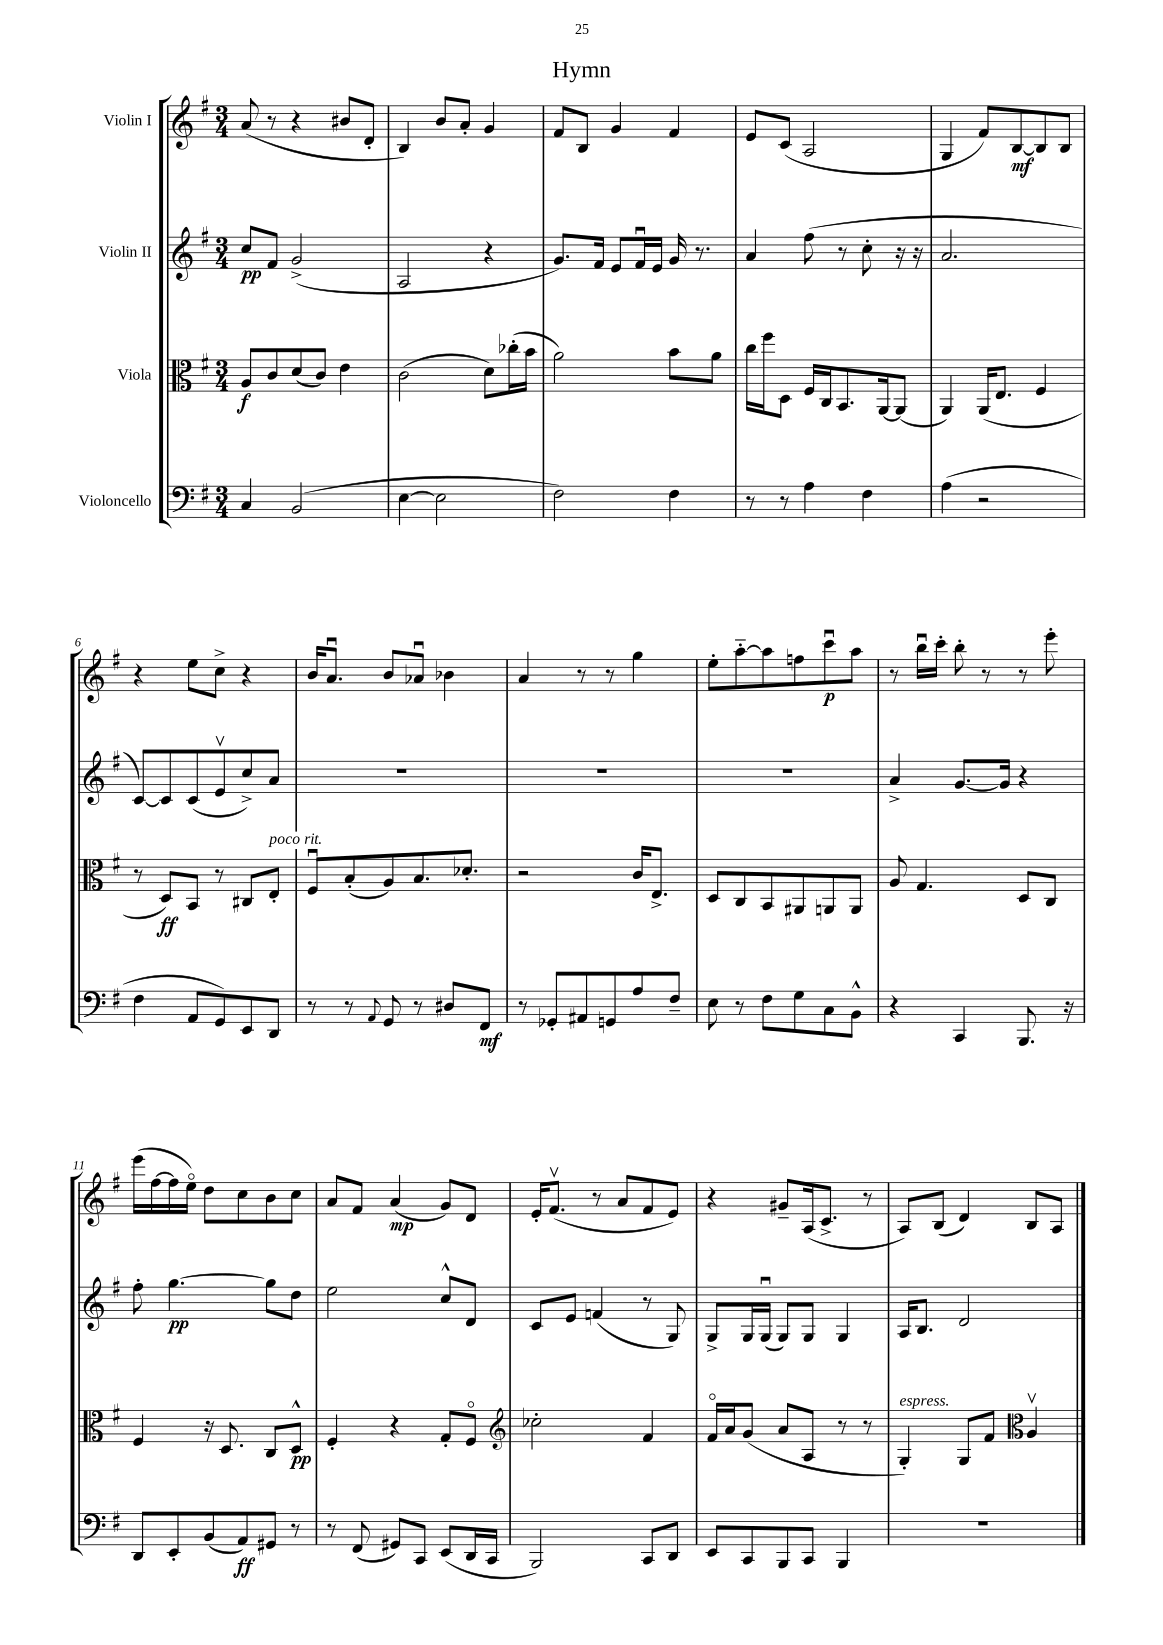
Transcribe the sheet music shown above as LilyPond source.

\header { title = "Hymn" }
<<
\new StaffGroup <<
\new Staff = "s0" \with { instrumentName = "Violin I" } {
    \clef treble \key g \major \numericTimeSignature \time 3/4
    a'8( r8 r4 bis'8 d'8-. |
    b4) b'8 a'8-. g'4 |
    fis'8 b8 g'4 fis'4 |
    e'8 c'8( a2 |
    g4 fis'8) b8~\mf b8 b8 |
    r4 e''8 c''8-> r4 |
    b'16 a'8.\downbow b'8 aes'8\downbow bes'4 |
    a'4 r8 r8 g''4 |
    e''8-. a''8~-_ a''8 f''8 c'''8\downbow\p a''8 |
    r8 b''16\downbow c'''16-. b''8-. r8 r8 e'''8-. |
    e'''16( fis''16~ fis''16 e''16\flageolet) d''8 c''8 b'8 c''8 |
    a'8 fis'8 a'4\mp( g'8) d'8 |
    e'16-. fis'8.\upbow( r8 a'8 fis'8 e'8) |
    r4 gis'8-- a16( c'8.-> r8 |
    a8) b8( d'4) b8 a8 \bar "|." |
}
\new Staff = "s1" \with { instrumentName = "Violin II" } {
    \clef treble \key g \major \numericTimeSignature \time 3/4
    c''8\pp fis'8 g'2->( |
    a2 r4 |
    g'8.) fis'16 e'8 fis'16\downbow e'16 g'16 r8. |
    a'4 fis''8( r8 c''8-. r16 r16 |
    a'2. |
    c'8~) c'8 c'8( e'8\upbow c''8->) a'8 |
    R2. |
    R2. |
    R2. |
    a'4-> g'8.~ g'16 r4 |
    fis''8-. g''4.~\pp g''8 d''8 |
    e''2 c''8-^ d'8 |
    c'8 e'8 f'4( r8 g8) |
    g8-> g16 g16\downbow( g8) g8 g4 |
    a16 b8. d'2 \bar "|." |
}
\new Staff = "s2" \with { instrumentName = "Viola" } {
    \clef alto \key g \major \numericTimeSignature \time 3/4
    a8\f c'8 d'8( c'8) e'4 |
    c'2( d'8) ces''16-.( b'16 |
    a'2) b'8 a'8 |
    c''16 fis''16 d8 fis16 c16 b,8. a,16~ a,8( |
    a,4) a,16( e8. fis4 |
    r8 d8\ff) b,8 r8 cis8 e8-.^\markup { \italic "poco rit." } |
    fis8\downbow b8-.( a8) b8. des'8.-. |
    r2 c'16 e8.-> |
    d8 c8 b,8 ais,8 a,8 a,8 |
    a8 g4. d8 c8 |
    fis4 r16 d8. c8 d8-^\pp |
    fis4-. r4 g8-. fis8\flageolet |
    \clef treble ces''2-. fis'4 |
    fis'16\flageolet a'16 g'8( a'8 a8 r8 r8 |
    g4-.^\markup { \italic "espress." }) g8 fis'8 \clef alto a4\upbow \bar "|." |
}
\new Staff = "s3" \with { instrumentName = "Violoncello" } {
    \clef bass \key g \major \numericTimeSignature \time 3/4
    c4 b,2( |
    e4~ e2 |
    fis2) fis4 |
    r8 r8 a4 fis4 |
    a4( r2 |
    fis4 a,8 g,8) e,8 d,8 |
    r8 r8 \appoggiatura { a,8 } g,8 r8 dis8 fis,8\mf |
    r8 ges,8-. ais,8 g,8 a8 fis8-- |
    e8 r8 fis8 g8 c8 b,8-^ |
    r4 c,4 b,,8. r16 |
    d,8 e,8-. b,8( a,8\ff) gis,8 r8 |
    r8 fis,8( gis,8) c,8 e,8( d,16 c,16 |
    b,,2) c,8 d,8 |
    e,8 c,8 b,,8 c,8 b,,4 |
    R2. \bar "|." |
}
>>
>>
